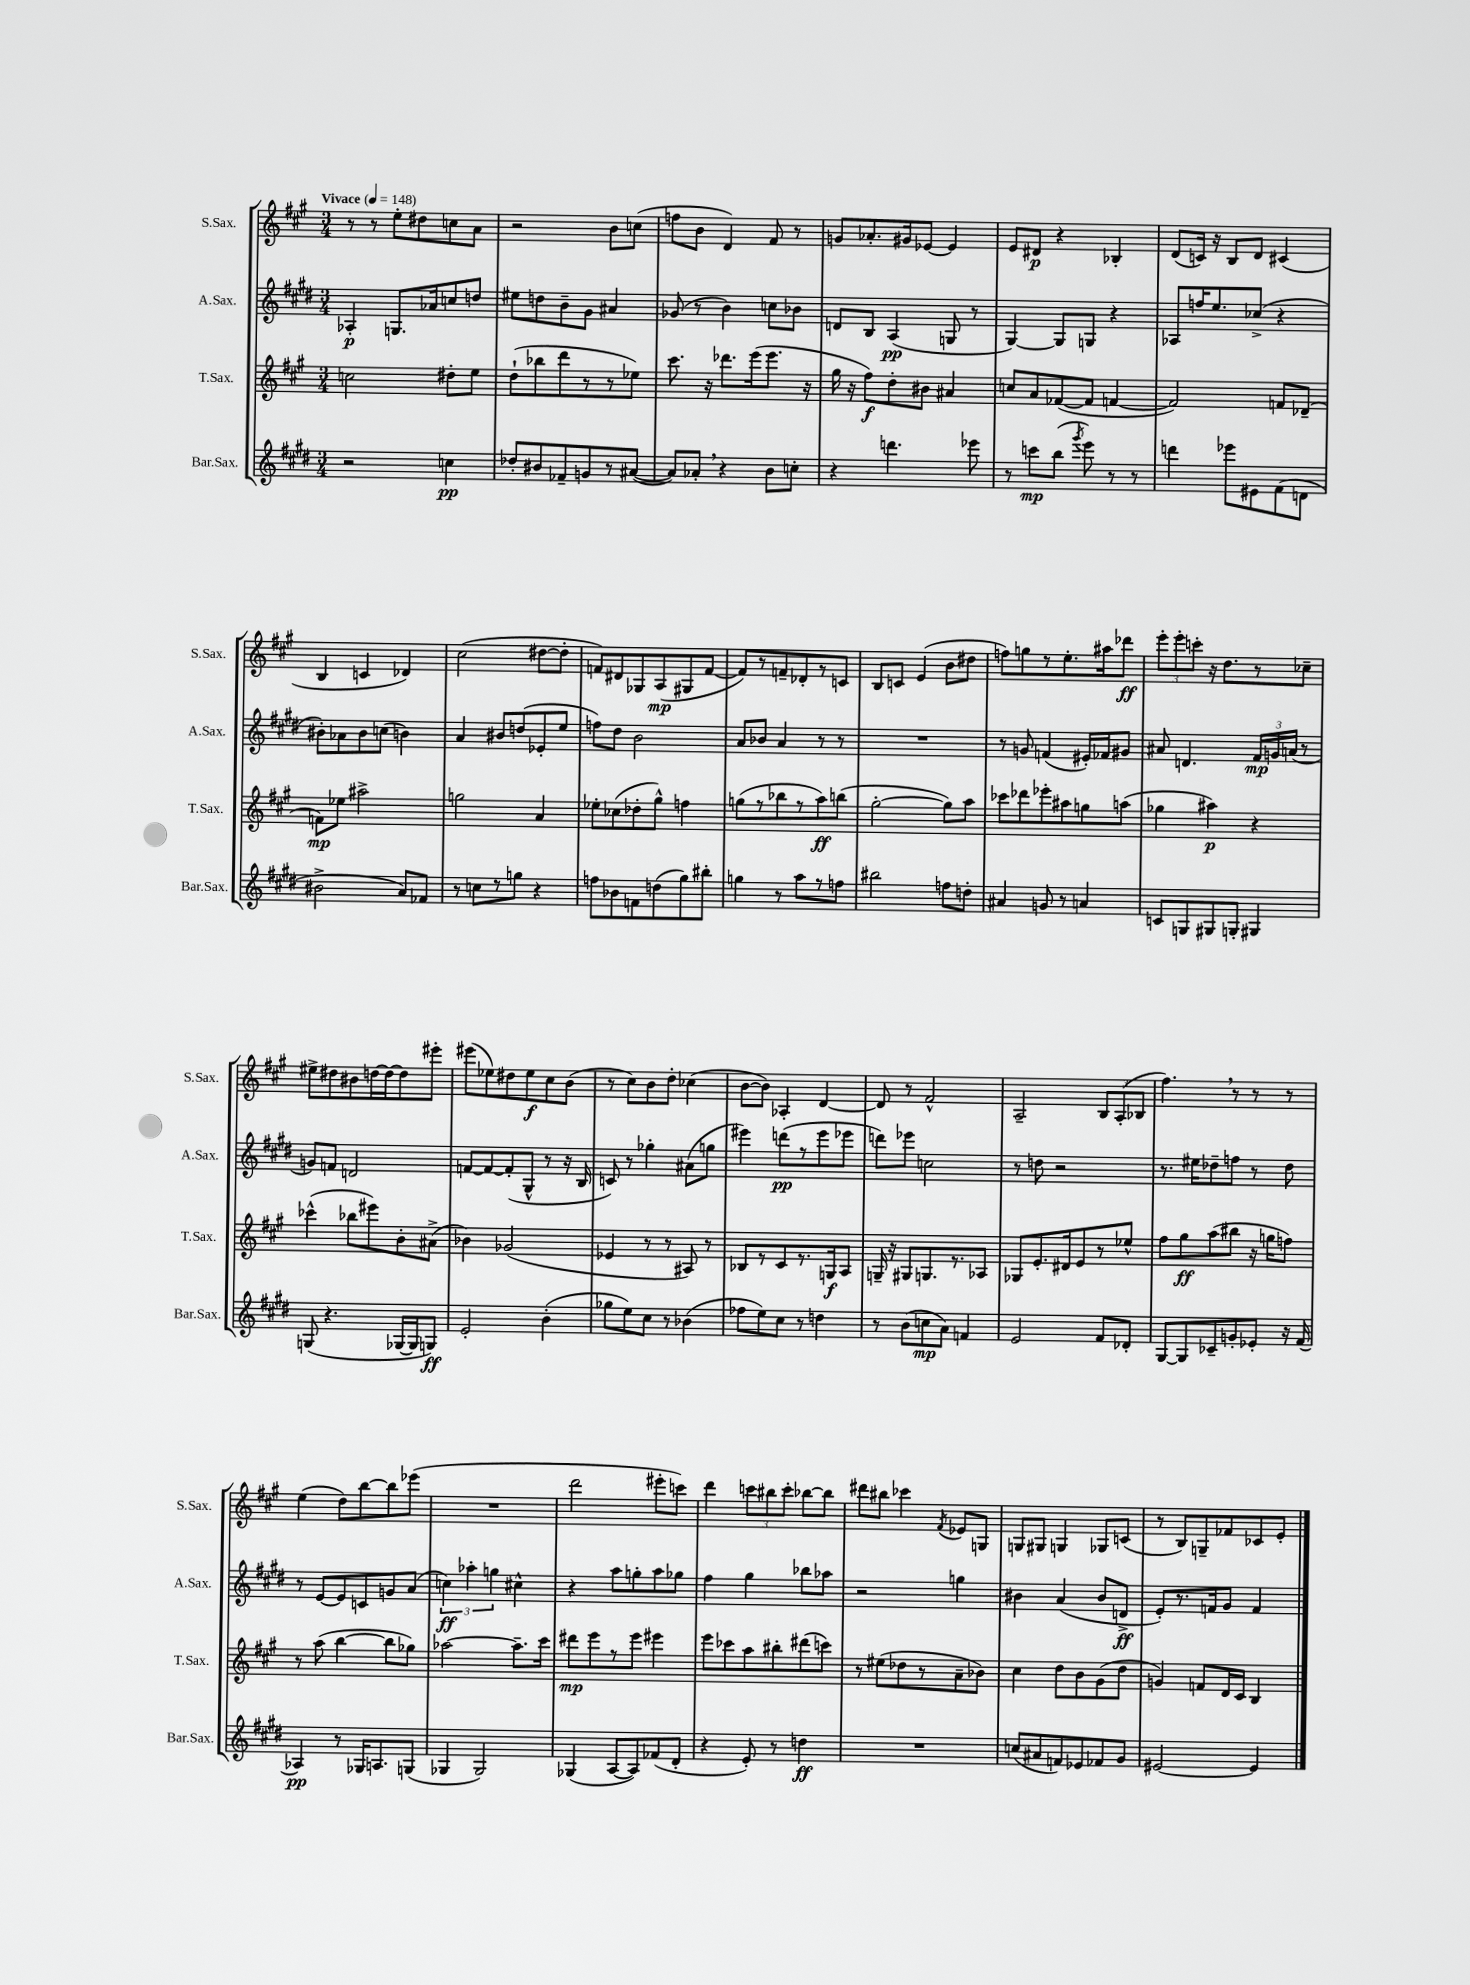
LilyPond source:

<<
\new StaffGroup <<
\new Staff = "s0" \with { instrumentName = "S.Sax." shortInstrumentName = "S.Sax." } {
    \clef treble \key a \major \numericTimeSignature \time 3/4 \tempo "Vivace" 4 = 148
    \autoBeamOff r8 r8 e''8[-. dis''8 c''8 a'8] |
    r2 b'8[ c''8]( |
    f''8[ b'8] d'4) fis'8 r8 |
    g'8[ aes'8.-. gis'16 ees'8]~ ees'4 |
    e'8[ dis'8]\p r4 bes4-. |
    d'8[( c'16]) r16 b8[ d'8] cis'4( |
    b4 c'4 des'4) |
    cis''2( dis''8[~ dis''8]-. |
    f'8[) dis'8 ges8 a8\mp( gis8 f'8]~ |
    f'8[) r8 f'8-- des'8-. r8 c'8] |
    b8[ c'8] e'4( b'8[ dis''8] |
    f''8[) g''8 r8 e''8.-. ais''16 des'''8]\ff |
    \tuplet 3/2 { e'''8[-. e'''8-. c'''8]-. } r16 d''8.[ r8 ces''8]-- |
    eis''8[-> dis''8 bis'8 d''16~ d''16~ d''8 eis'''8]-. |
    eis'''8[( ees''8) dis''8 ees''8\f cis''8 b'8]( |
    r8 cis''8[) b'8 d''8]-. ces''4( |
    b'8[~ b'8]) aes4-. d'4~ |
    d'8 r8 fis'2-^ |
    a2-- \tuplet 3/2 { b8[ a8-.( bes8] } |
    fis''4.) \breathe r8 r8 r8 |
    e''4( d''8[) b''8~ b''8 ees'''8]( |
    R2. |
    d'''2 eis'''8[-. c'''8]) |
    d'''4 \tuplet 3/2 { c'''8[ bis''8 c'''8]-. } bes''8[~ bes''8] |
    dis'''8[ bis''8] ces'''4 \acciaccatura { fis'8 } ees'8[ g8] |
    g8[ gis8] g4 ges8[ c'8]( |
    r8 b8[) g8-- fes'8 ces'8 e'8]-. \bar "|." |
}
\new Staff = "s1" \with { instrumentName = "A.Sax." shortInstrumentName = "A.Sax." } {
    \clef treble \key e \major \numericTimeSignature \time 3/4
    \autoBeamOff aes4-.\p g8.[ aes'16 c''8 d''8] |
    eis''8[ d''8 b'8-- gis'8] ais'4 |
    ges'8( r8 b'4) c''8[ bes'8] |
    d'8[ b8] a4\pp( g8 r8 |
    gis4~) gis8[ g8] r4 |
    aes8[ f''16 e''8. ces''8]->( r4 |
    bis'8[-.) aes'8 bis'8 c''8]( b'4) |
    a'4 bis'8[ d''8( ees'8-. e''8] |
    f''8[) dis''8] b'2 |
    a'8[ bes'8] a'4 r8 r8 |
    R2. |
    r8 g'8 f'4( eis'16[-.) fes'16 gis'8] |
    ais'8 d'4. \tuplet 3/2 { fis'16[\mp g'16 a'16]( } r8 |
    g'8[) f'8] d'2 |
    f'8[~ f'8~ f'8-.( gis8]-^ r8 r16 b16 |
    c'8) r8 ges''4-. ais'8[( g''8] |
    eis'''4) d'''8[\pp( r8 eis'''8 ees'''8] |
    d'''8[) ees'''8] c''2 |
    r8 d''8 r2 |
    r8. eis''16[ des''8-- f''8] r8 des''8 |
    r8 e'8[~ e'8 c'8 g'8 a'8]( |
    \tuplet 3/2 { c''4\ff) aes''4-. g''4 } cis''4-^ |
    r4 a''8[ g''8-. a''8 ges''8] |
    fis''4 gis''4 bes''8[ aes''8] |
    r2 g''4 |
    bis'4 a'4( bis'8[ d'8]->\ff |
    e'8[-.) r8. f'16 gis'8] f'4 \bar "|." |
}
\new Staff = "s2" \with { instrumentName = "T.Sax." shortInstrumentName = "T.Sax." } {
    \clef treble \key a \major \numericTimeSignature \time 3/4
    \autoBeamOff c''2 dis''8[-. e''8] |
    d''8[-!( bes''8 d'''8 r8 r8 ees''8]) |
    cis'''8. r16 des'''8.[ e'''16( e'''8.] r16 |
    gis''16 r16 fis''8[\f) d''8-. bis'8] ais'4 |
    c''8[ a'8 fes'8~( fes'8] f'4~ |
    f'2) f'8[ des'8]--( |
    f'8[\mp) ees''8] ais''2-> |
    g''2 a'4 |
    ees''8[-. ces''8( des''8-. gis''8]-^) f''4 |
    g''8[( r8 bes''8 r8 a''8\ff) b''8]( |
    gis''2~-. gis''8[) a''8] |
    ces'''8[ des'''8 ees'''8-. ais''8 g''8 a''8]( |
    ges''4 ais''4\p) r4 |
    ces'''4-^( bes''8[ eis'''8) b'8-. ais'8]->( |
    bes'4) ges'2( |
    ees'4 r8 r8 ais8) r8 |
    bes8[ r8 cis'8 r8. g16\f a8] |
    g16-- r16 gis8[ g8. r8. aes8] |
    ges8[ e'8.-. dis'16 e'8 r8 ees''8]-^ |
    fis''8[ gis''8\ff a''8( bis''8] r16 g''16[ f''8]) |
    r8 a''8( b''4~ b''8[ ges''8]) |
    aes''2~ aes''8.[-- cis'''16] |
    dis'''8[\mp e'''8 r8 e'''8] eis'''4 |
    e'''8[ ces'''8 a''8 bis''8-. dis'''8( c'''8]) |
    r8 eis''8[( des''8 r8 a'8-- bes'8]) |
    cis''4 d''8[ b'8 gis'8( d''8] |
    g'4) f'8[ d'16 cis'16] b4 \bar "|." |
}
\new Staff = "s3" \with { instrumentName = "Bar.Sax." shortInstrumentName = "Bar.Sax." } {
    \clef treble \key e \major \numericTimeSignature \time 3/4
    \autoBeamOff r2 c''4\pp |
    des''8[-. bis'8 fes'8-- g'8 r8 ais'8]~( |
    ais'8[) aes'8]-. \breathe r4 b'8[ c''8]-. |
    r4 d'''4. ees'''8 |
    r8 c'''8[\mp b''8]( \acciaccatura { gis'''8 } e'''8) r8 r8 |
    d'''4 ees'''8[ eis'8 fis'8( d'8] |
    bis'2-> a'8[) fes'8] |
    r8 c''8[ r8 g''8] r4 |
    f''8[ bes'8 f'8 d''8( gis''8) bis''8]-. |
    g''4 r8 a''8[ r8 f''8] |
    bis''2 f''8[ d''8]-. |
    ais'4 g'8 r8 a'4 |
    c'8[ g8 gis8 g8]-. gis4 |
    g8( r4. ges16[~ ges16 g8]\ff) |
    e'2-. b'4-.( |
    ges''8[ e''8) cis''8] r8 bes'4( |
    fes''8[ e''8) cis''8] r8 d''4 |
    r8 b'8[( c''8\mp a'8]) f'4 |
    e'2 fis'8[ des'8]-. |
    gis8[~ gis8 ces'8-- g'8-. ees'8]-. r16 fis'16( |
    aes4\pp) r8 ges16[ a8. g8]( |
    ges4 ges2) |
    ges4( a8[~ a8) fes'8( dis'8]-. |
    r4 e'8-.) r8 d''4\ff |
    R2. |
    c''8[( ais'8 f'8) ees'8 fes'8 gis'8] |
    eis'2~ eis'4 \bar "|." |
}
>>
>>
\layout { \context { \Score \remove "Bar_number_engraver" } }
